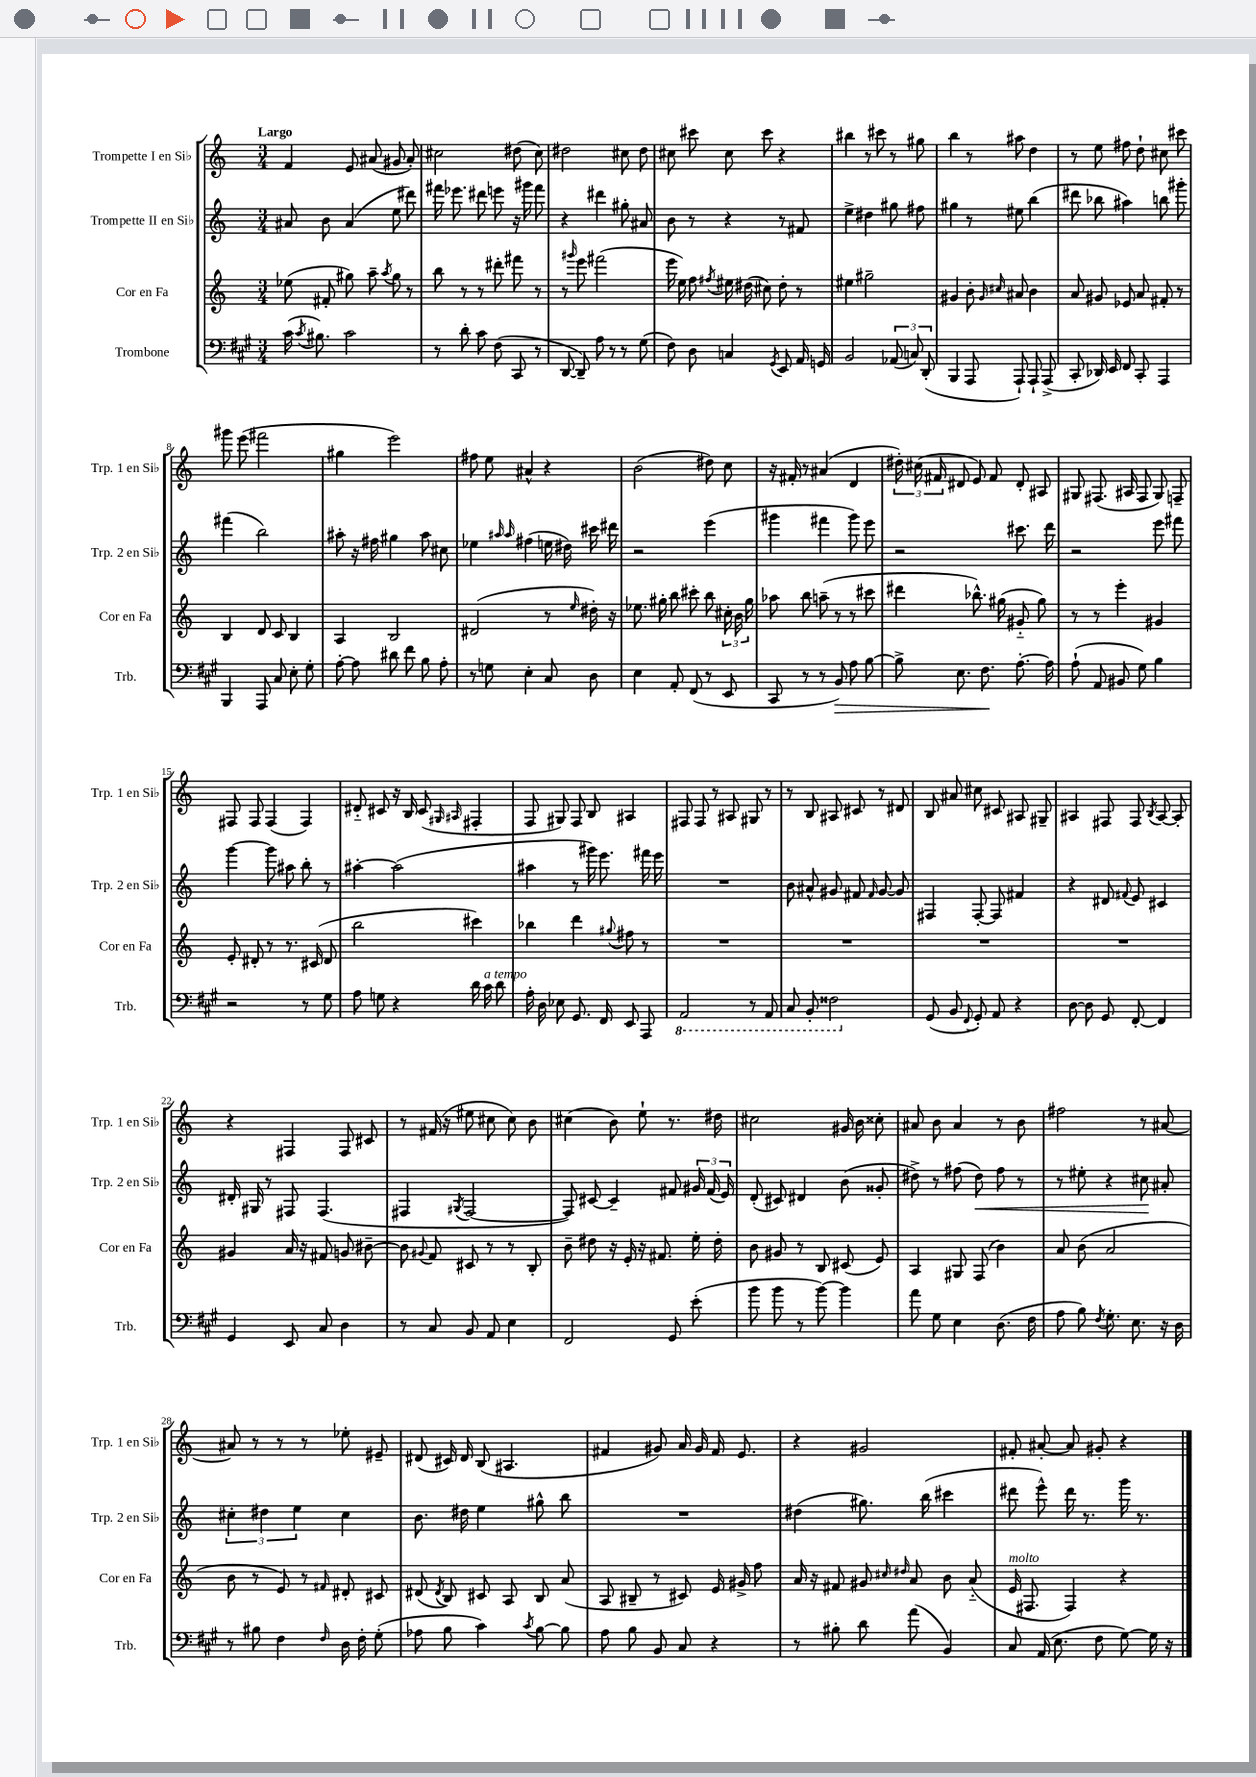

**kern	**kern	**kern	**kern
*staff4	*staff3	*staff2	*staff1
*clefF4	*clefG2	*clefG2	*clefG2
*k[f#c#g#]	*k[]	*k[]	*k[]
*M3/4	*M3/4	*M3/4	*M3/4
(16c#	(8ee-	8a#	4f
8qc#	.	.	.
8.B#)	.	.	.
.	8f#'	8b	.
2c#	8gg#)	(4a#	8e
.	8aa~	.	(8a#
.	8qaa	.	.
.	8gg#	8ee	8g#
.	8r	8ddd#)	8a#')
=	=	=	=
8r	8bb	16fff#	2cc#
.	.	8.eee-	.
8d'	8r	.	.
8c#	8r	8ddd#	.
(8F#	8ddd#'	8eee	.
8CC#	8fff#	16r	(8dd#
.	.	16ggg#	.
8r	8r	8fff#	8cc#)
=	=	=	=
[8DD	8r	4r	2dd#
.	16qqggg#	.	.
8DD~])	8eee	.	.
8A	(2fff#	4ddd#	.
8r	.	.	.
8r	.	8gg#'	8cc#
(8G#	.	8a#	8dd#
=	=	=	=
8F#)	16eee	8b	8cc#
.	16ee)	.	.
8D	8ff	8r	8ccc#
.	8qff#	.	.
4C	16ee#	4r	8cc#
.	(16dd#	.	.
.	8cc#)	.	8ccc#
8qGG#	.	.	.
8EE	8dd#'	8r	4r
16AA	8r	8f#	.
16GG	.	.	.
=	=	=	=
2BB	4ee#	4ee^	4bb#
.	2gg#~	4dd#	8r
.	.	.	8ccc#
(12AA-	.	8gg#	8r
12C)	.	.	.
.	.	8ff#	8gg#
(12DD'	.	.	.
=	=	=	=
4BBB	4g#	4gg#	4bb
8AAA	8b'	8r	8r
.	16qqg#	.	.
.	16qqcc#	.	.
8AAA`)	8a#	8ee#	8aa#
8AAA`	4b	(4bb	4dd
(8AAA^	.	.	.
=	=	=	=
8CC#'	8a	8ddd#	8r
16DD-)	8g#	8bb-	8ee
16EE	.	.	.
8FF#	8e-	4aa#)	8ff#
8CC#'	8a	.	8dd`
4AAA	8f#'	8bb	8cc#
.	8r	8ggg#'	8ccc#
=	=	=	=
4BBB	4B	(4fff#	8ggg#
.	.	.	(8eee
8AAA	8d	2bb)	2fff#
8C#	8c	.	.
8E'	4B	.	.
8G#'	.	.	.
=	=	=	=
[8A'	4A	8aa#'	4gg#
8A]	.	16r	.
.	.	16ff#	.
8d#	2B	4gg#	2eee)
8f#	.	.	.
8B	.	8aa#	.
8A'	.	8cc#	.
=	=	=	=
8r	(2d#	4ee-	8ff#
8G	.	.	8ee
.	.	16qqaa#	.
.	.	16qqaa#	.
4E'	.	(4ff#	4a#^^
8C#	8r	16ee	4r
.	.	16dd#)	.
.	16qqee	.	.
8D	16dd#')	16ccc#	.
.	16r	16ddd#	.
=	=	=	=
4E	8.ee-	2r	(2b
.	16gg#'	.	.
8AA'	8bb	.	.
(8FF#	8ccc#'	.	.
8r	8bb	(4eee	8dd#)
8EE	24cc#'	.	8cc
.	24b	.	.
.	24gg#	.	.
=	=	=	=
8CC#	8aa-	4ggg#	16r
.	.	.	16f#'
8r	8bb	.	8r
8r	(8aa~	4fff#	(4a#
8BB)	8r	.	.
8A	8r	8ggg#)	4d
[8B	8ccc#	8eee	.
=	=	=	=
8B^]	4ddd#	2r	24dd#')
.	.	.	(24cc#
.	.	.	24f#
8.E	.	.	8d#
.	8.bb-^^)	.	8e)
8.F#	.	.	.
.	.	.	8f#
.	(16gg#	.	.
[8.A'	8g#'~	8.ccc#	8d#'
.	8gg#)	.	8A#
16A]	.	16ddd	.
=	=	=	=
(8A`	8r	2r	8G#
8AA	8r	.	(8.F#
8BB#	4eee'	.	.
.	.	.	16A#
8G#)	.	.	8F#
4B	4g#	8eee	8G#)
.	.	8fff#	8F~
=	=	=	=
2r	8e'	[4ggg	8F#
.	8d#'	.	8F#
.	8r	8ggg]	(4F#
.	8.r	8aa#	.
8r	.	8bb'	4F#)
.	(16c#	.	.
8G#	8d#	8r	.
=	=	=	=
8A	2bb	[4aa#'	8d#'~
8G	.	.	8c#
4r	.	(2aa#]	16r
.	.	.	16B
.	.	.	(8c#
.	.	.	16qqG#
.	.	.	16qqA#
16d	4ccc#)	.	4F#'
16c#	.	.	.
8d	.	.	.
=	=	=	=
16A'	4bb-	4aa#	8F
16D	.	.	.
8E-	.	.	8G#)
8.GG#	4ddd	8r	8F
.	.	16ggg#)	8B
16FF#	.	8.eee	.
.	8qqgg#	.	.
8EE	8ff#	.	4A#
8AAA	8r	16fff#	.
.	.	16eee	.
=	=	=	=
2AAA	2.r	2.r	8F#
.	.	.	8F#
.	.	.	8r
.	.	.	8A#
8r	.	.	8G#
8AAA	.	.	8r
=	=	=	=
8CC#	2.r	8b	8r
8BBB'	.	8a#^^	8B
2FF##	.	8g#	8A#
.	.	8f#	8c#
.	.	16qqf#	.
.	.	[8g#	8r
.	.	8g#]	8d#
=	=	=	=
(8GG#	2.r	4F#	8B
8BB	.	.	8a#
8qqFF#	.	.	.
8GG#')	.	[8F#'	8cc#
8AA	.	8F#]	8c#
4r	.	4f#	8A#
.	.	.	8G#~
=	=	=	=
[8D	2.r	4r	4A#
8D]	.	.	.
8GG#	.	8d#	8F#
.	.	8qqf#	.
[8FF#'	.	8e	8F#
.	.	.	8qB
4FF#]	.	4c#	[8A#
.	.	.	8A#']
=	=	=	=
4GG#	4g#	16d#'	4r
.	.	16G#	.
.	.	8r	.
8EE	16a	8F#	4F#
.	16r	.	.
8C#	8f#	(4.F#	.
4D	8g	.	8F#
.	[8b#~	.	8c#
=	=	=	=
8r	8b#]	4F#	8r
.	8qqg#	.	.
8C#	8f	.	(16f#
.	.	.	16r
.	.	8qG#	.
8BB	8c#	[2F#	8ee#
8AA	8r	.	8cc#
4E	8r	.	8cc#)
.	8B'	.	8b
=	=	=	=
2FF#	8b~	8F#])	(4cc#
.	8dd#	[8c#	.
.	16r	4c#~]	8b)
.	16e'	.	.
.	16r	.	8ee`
.	8.f#	.	.
8GG#	.	8f#	8.r
(8e'	16ee'	24g#	.
.	.	(24f#	.
.	16dd#'	.	16dd#
.	.	24e)	.
=	=	=	=
8b	8b	(8d'	2cc#
8b	8g#	8c#)	.
8r	8r	4d#	.
[8b)	8B	.	.
4b]	(8c#	(8b	16g#
.	.	.	16b
.	8e)	8g##'	8cc##'
=	=	=	=
8a	4A	8dd#^)	8a#
8G#	.	8r	8b
4E	8G#	(8ff#	4a#
.	(8F	8dd#)	.
(8.D	4b)	8ff#	8r
.	.	8r	8b
16F#	.	.	.
=	=	=	=
8A	8a	8r	2ff#
8B)	(8b	8ee#'	.
8qF#	.	.	.
8.G#'	2a	4r	.
8.E	.	.	.
.	.	8cc#	8r
16r	.	8a#'	[8a#
16D	.	.	.
=	=	=	=
8r	8b	6cc#'	8a#]
8B#	8r	.	8r
.	.	6dd#	.
4F#	8e)	.	8r
.	.	6ee	.
.	8r	.	8r
16qqF#	16qqf#	.	.
16D	8d#'	4cc#	8ee-'
16F#'	.	.	.
(8G#'	8c#	.	8e#~
=	=	=	=
8A-	(8d#	8.b	(8d#
.	8qd#	.	.
8B	8B)	.	16c#)
.	.	16dd#	16d#
4c#)	8c#	4ee	(8B
.	8A	.	4.A#
8qc#	.	.	.
[8B	8B	8gg#^^	.
8B]	(8a	8bb	.
=	=	=	=
8A	8A	2.r	4f#
8B	8B#~	.	.
8BB	8r	.	8g#)
8C#	8c#)	.	16a
.	.	.	16g#
4r	16e	.	16f#
.	16g#^	.	8.e
.	8ff	.	.
=	=	=	=
8r	16a	(4dd#	4r
.	16r	.	.
8B#'	8f#	.	.
8d	8g#	8.gg#)	2g#
.	16qqcc#	.	.
.	16qqdd#	.	.
(8a	8a	.	.
.	.	(16bb	.
4BB)	8b	4ccc#	.
.	(8a'~	.	.
=	=	=	=
8C#	16e	8ddd#	8f#'
.	8.F#	.	.
(16AA	.	8eee^^)	[8a#'
8.E	.	.	.
.	4F#)	16ddd#	8a#]
.	.	8.r	.
8F#	.	.	8g#'
[8G#)	4r	16ggg	4r
.	.	8.r	.
16G#]	.	.	.
16r	.	.	.
==	==	==	==
*-	*-	*-	*-
